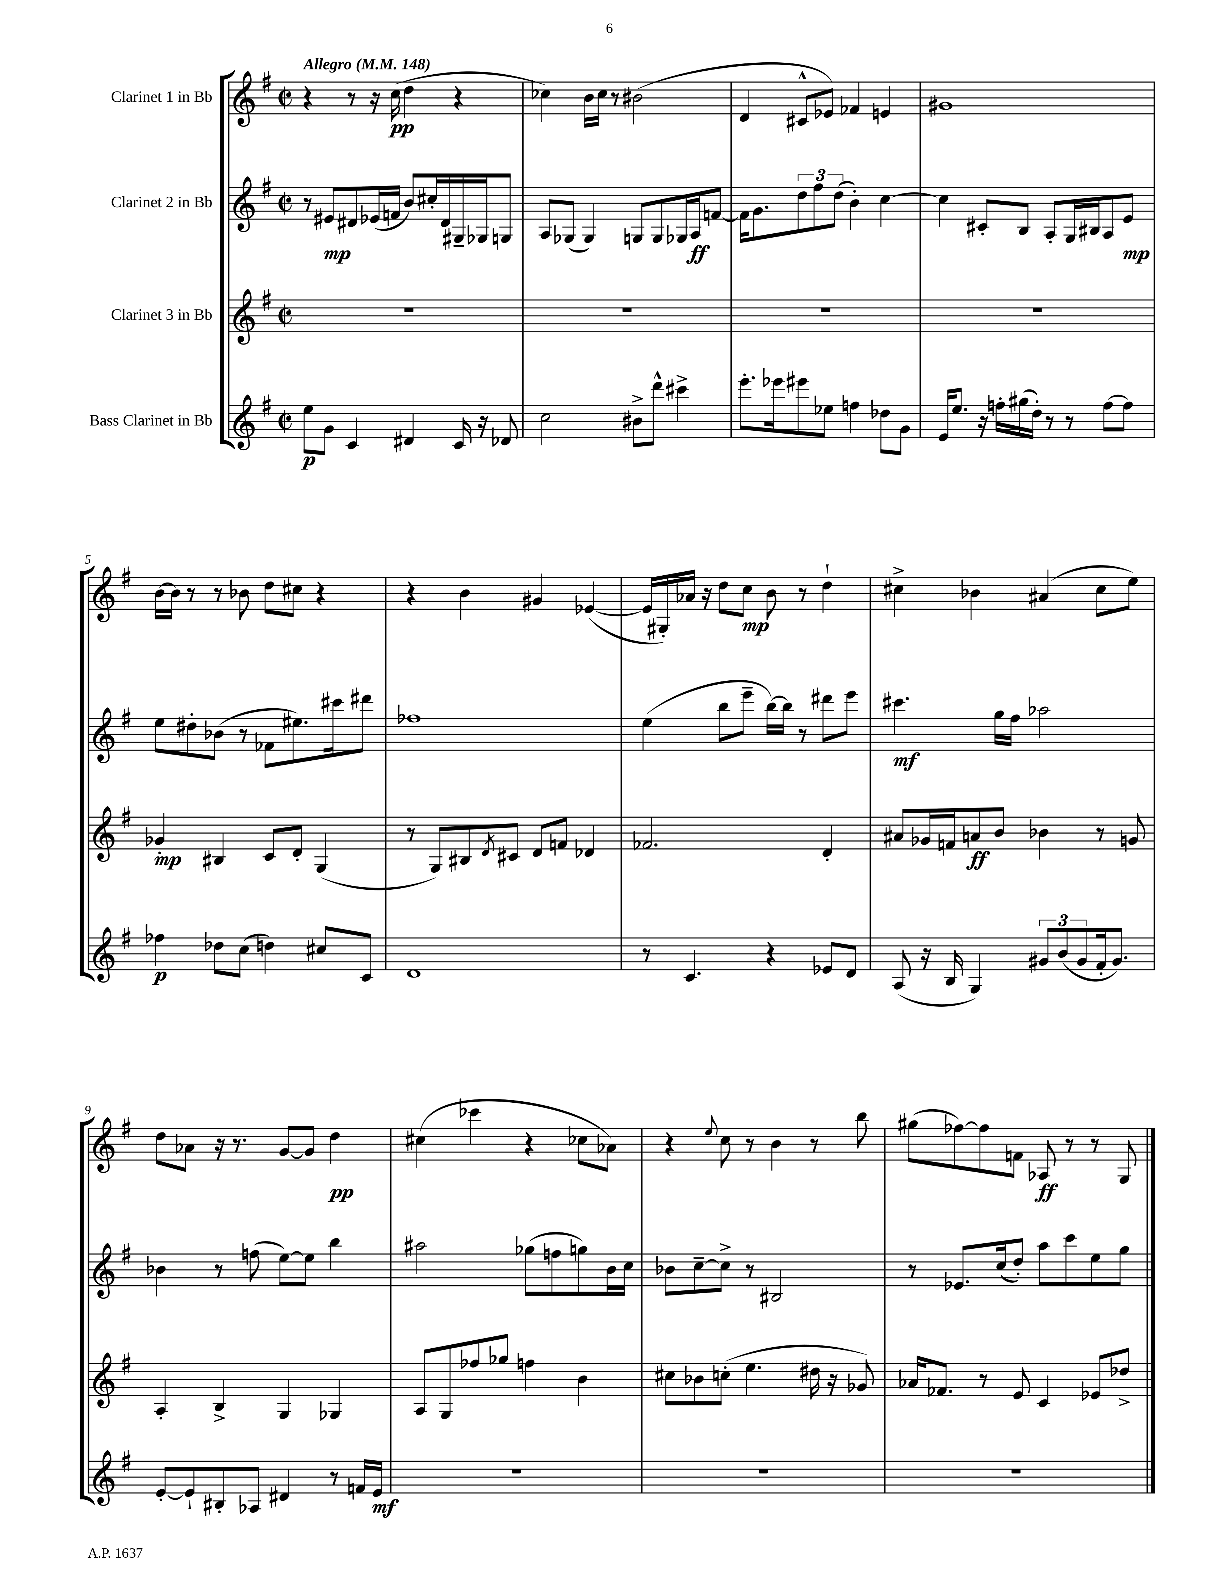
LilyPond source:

<<
\new StaffGroup <<
\new Staff = "s0" \with { instrumentName = "Clarinet 1 in Bb" } {
    \clef treble \key g \major \defaultTimeSignature \time 2/2 \tempo "Allegro" 4 = 148
    r4 r8 r16 c''16\pp( d''4 r4 |
    ces''4) b'16 ces''16 r8 bis'2( |
    d'4 cis'8-^ ees'8) fes'4 e'4 |
    gis'1 |
    b'16~ b'16 r8 r8 bes'8 d''8 cis''8 r4 |
    r4 b'4 gis'4 ees'4~( |
    ees'16 gis16-.) aes'16 r16 d''8 c''8\mp b'8 r8 d''4-! |
    cis''4-> bes'4 ais'4( cis''8 e''8) |
    d''8 aes'8 r16 r8. g'8~ g'8 d''4\pp |
    cis''4( ces'''4 r4 ces''8 aes'8) |
    r4 \appoggiatura { e''8 } c''8 r8 b'4 r8 b''8 |
    gis''8( fes''8~) fes''8 f'8 aes8\ff r8 r8 g8 \bar "|." |
}
\new Staff = "s1" \with { instrumentName = "Clarinet 2 in Bb" } {
    \clef treble \key g \major \defaultTimeSignature \time 2/2
    r8 eis'8\mp dis'8 ees'16( f'16 b'8) cis''16-. dis'16 gis16-- ges16 g8 |
    a8 ges8( ges4) g8 g8 ges16 a16\ff f'8~ |
    f'16 g'8. \tuplet 3/2 { d''8 fis''8 d''8( } b'4-.) c''4~ |
    c''4 cis'8-. b8 a8-. g16 bis16 a8 e'8\mp |
    e''8 dis''8-. bes'8( r8 fes'8 eis''8.) cis'''16 dis'''8 |
    fes''1 |
    e''4( b''8 e'''8-- b''16~) b''16 r8 dis'''8 e'''8 |
    cis'''4.\mf g''16 fis''16 aes''2 |
    bes'4 r8 f''8( e''8~) e''8 b''4 |
    ais''2 ges''8( f''8 g''8) b'16 c''16 |
    bes'8 c''8~-- c''8-> r8 bis2 |
    r8 ees'8. c''16( d''8-.) a''8 c'''8 e''8 g''8 \bar "|." |
}
\new Staff = "s2" \with { instrumentName = "Clarinet 3 in Bb" } {
    \clef treble \key g \major \defaultTimeSignature \time 2/2
    R1 |
    R1 |
    R1 |
    R1 |
    ges'4-.\mp bis4 c'8 d'8-. g4( |
    r8 g8) bis8 \acciaccatura { d'8 } cis'8 d'8 f'8 des'4 |
    fes'2. d'4-. |
    ais'8 ges'16 f'16 a'8\ff b'8 bes'4 r8 g'8 |
    a4-. b4-> g4 ges4 |
    a8 g8 fes''8 ges''8 f''4 b'4 |
    cis''8 bes'8 c''8-.( e''4. dis''16 r16 ges'8) |
    aes'16 fes'8. r8 e'8 c'4 ees'8 des''8-> \bar "|." |
}
\new Staff = "s3" \with { instrumentName = "Bass Clarinet in Bb" } {
    \clef treble \key g \major \defaultTimeSignature \time 2/2
    e''8\p g'8 c'4 dis'4 c'16 r16 des'8 |
    c''2 bis'8-> d'''8-^ cis'''4-> |
    e'''8.-. ees'''16 eis'''8 ees''8 f''4 des''8 g'8 |
    e'16 e''8. r16 f''16-. gis''16( d''16-.) r8 r8 f''8~ f''8 |
    fes''4\p des''8 c''8( d''4) cis''8 c'8 |
    d'1 |
    r8 c'4. r4 ees'8 d'8 |
    a8( r16 b16 g4) \tuplet 3/2 { gis'8 b'8( gis'8 } fis'16-. gis'8.) |
    e'8~-. e'8-! bis8-. aes8 dis'4 r8 f'16 e'16\mf |
    R1 |
    R1 |
    R1 \bar "|." |
}
>>
>>
